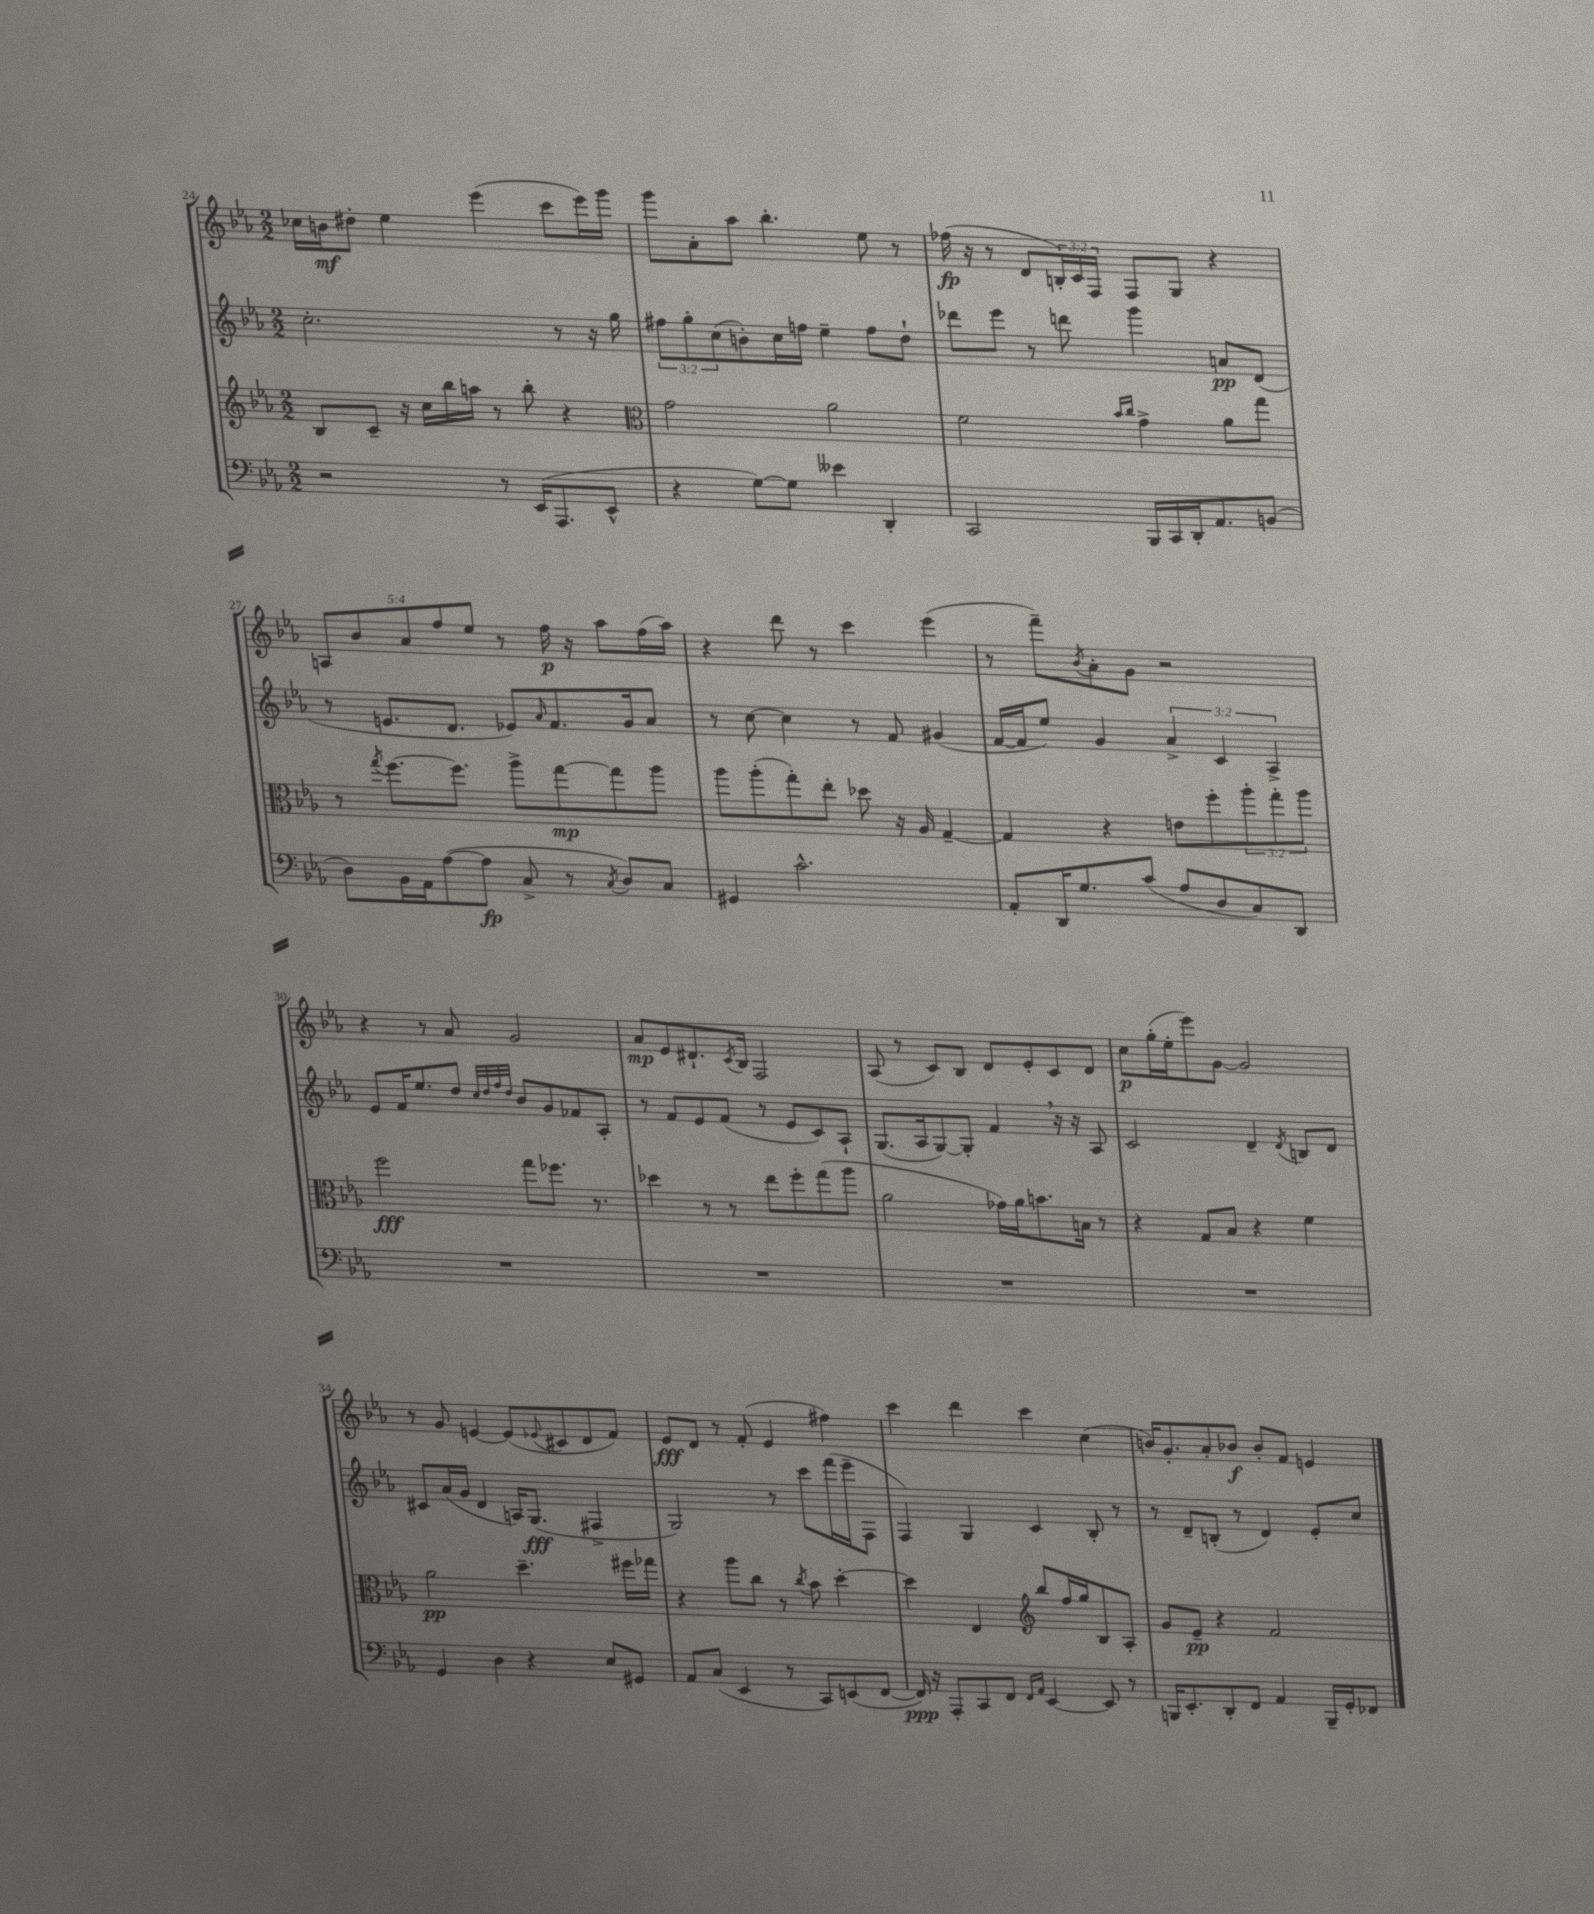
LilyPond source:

<<
\new StaffGroup <<
\new Staff = "s0" {
    \clef treble \key ees \major \numericTimeSignature \time 2/2 \override Staff.TupletNumber.text = #tuplet-number::calc-fraction-text
    ces''16 b'16\mf dis''8-. ees''4 ees'''4( c'''8 ees'''16) g'''16 |
    g'''8 aes'8-. aes''8 bes''4.-. ees''8 r8 |
    fes''16\fp( r16 r8 d'8 \tuplet 3/2 { b16-.) c'16 f16 } f8 g8 r4 |
    \tuplet 5/4 { a8 bes'8 aes'8 f''8 ees''8 } r8 f''16\p r16 aes''8 f''16( aes''16) |
    r4 d'''8 r8 c'''4 ees'''4( |
    r8 f'''8--) \acciaccatura { bes'8 } aes'8-. g'8 r2 |
    r4 r8 aes'8 g'2 |
    aes'8\mp ees'8 dis'8.-! \acciaccatura { c'8 } bes16 f2 |
    aes8( r8 c'8) bes8 d'8 ees'8-. c'8 d'8 |
    c''8\p g''16-.( ees''16-. ees'''8) g'8~ g'2 |
    r8 g'8 e'4~ e'8( \appoggiatura { ees'8 } cis'8 d'8 f'8) |
    ees'8\fff d'8 r8 f'8-.( ees'4 fis''4) |
    c'''4 d'''4 c'''4 c''4( |
    b'16) g'8.-. aes'8-. bes'8\f bes'8-. f'8 e'4 \bar "|." |
}
\new Staff = "s1" {
    \clef treble \key ees \major \numericTimeSignature \time 2/2 \override Staff.TupletNumber.text = #tuplet-number::calc-fraction-text
    c''2.-. r8 r16 g''16 |
    \tuplet 3/2 { fis''8 g''8-. c''8( } b'8-.) c''16 f''16 ees''4-- f''8 d''8-! |
    des'''8 ees'''8 r8 d'''8 g'''4 a'8\pp d'8( |
    r8 e'8. d'8. ees'8) \grace { aes'16 } f'8. g'16 aes'8 |
    r8 c''8~ c''4 r8 f'8 gis'4( |
    f'16~ f'16 ees''8) g'4 \tuplet 3/2 { aes'4-> c'4 aes4-> } |
    ees'8 f'16 ees''8. d''8 \grace { c''32 d''32 f''32 d''32 } bes'8 g'8 fes'8 aes8-. |
    r8 f'8 ees'8 f'8( r8 ees'8 c'8) aes8-! |
    g8.( aes16 g8~) g8-. f'4 \breathe r16 r16 aes8 |
    c'2 d'4-- \acciaccatura { d'8 } b8 d'8 |
    cis'8 aes'16( g'16 d'4 a16) g8.\fff( fis4-> |
    g2) r8 c'''8 f'''16( ees'''16-- f8 |
    f4) g4 c'4 bes8-. r8 |
    r8 d'8-- b8-.( r8 d'4) ees'8-. c''8 \bar "|." |
}
\new Staff = "s2" {
    \clef treble \key ees \major \numericTimeSignature \time 2/2 \override Staff.TupletNumber.text = #tuplet-number::calc-fraction-text
    bes8 c'8-- r16 c''16 bes''16 a''16 r8 bes''8-. r4 |
    \clef alto g'2 aes'2 |
    f'2 \grace { bes'16 c''16 } g'4-> aes'8 g''8 |
    r8 \acciaccatura { g''8 } f''8.~ f''8. aes''8-> g''8~\mp g''8 aes''8 |
    aes''8 aes''8-.( g''8-.) ees''8-. des''8 r16 aes16 g4~-- |
    g4 r4 e'8 f''8-. \tuplet 3/2 { aes''8-. g''8-. aes''8 } |
    f''2\fff g''8 fes''8. r8. |
    des''4 r8 r8 ees''8 f''8-. g''8( aes''8 |
    aes'2 ges'16) aes'16 b'8. b16 r8 |
    r4 g8 bes8 r4 f'4 |
    aes'2\pp d''4.-- fis''16 ges''16 |
    r4 aes''8 c''8 r8 \acciaccatura { c''8 } bes'8 d''4~-. |
    d''4 ees4 \clef treble bes''8 f''16 g''16 bes8 aes8-. |
    g'8 ees'8--\pp r4 f'2 \bar "|." |
}
\new Staff = "s3" {
    \clef bass \key ees \major \numericTimeSignature \time 2/2
    r2 r8 ees,16( aes,,8. ees,8-^ |
    r4 g8~) g8 eeses'4 d,4-. |
    c,2 bes,,16 c,16 d,16-. aes,8. b,8( |
    d8) bes,16 aes,16 aes8~( aes8\fp c8-> r8 \acciaccatura { c8 } d8) c8 |
    gis,4 c'2.-^ |
    aes,8-. d,16 g8. c'8( aes8 d8 c8) d,8 |
    R1 |
    R1 |
    R1 |
    R1 |
    g,4 d4 r4 ees8 gis,8 |
    aes,8 c8( ees,4 r8 c,8) e,8( f,8~ |
    f,16\ppp) r16 aes,,8-. c,8 f,8 \grace { f,16 aes,16 } ees,4~ ees,8 r8 |
    b,,16 ees,8.-. d,8-. f,8 aes,4 b,,16-- g,16-. fes,8 \bar "|." |
}
>>
>>
\layout { \context { \Score currentBarNumber = #24 } }
